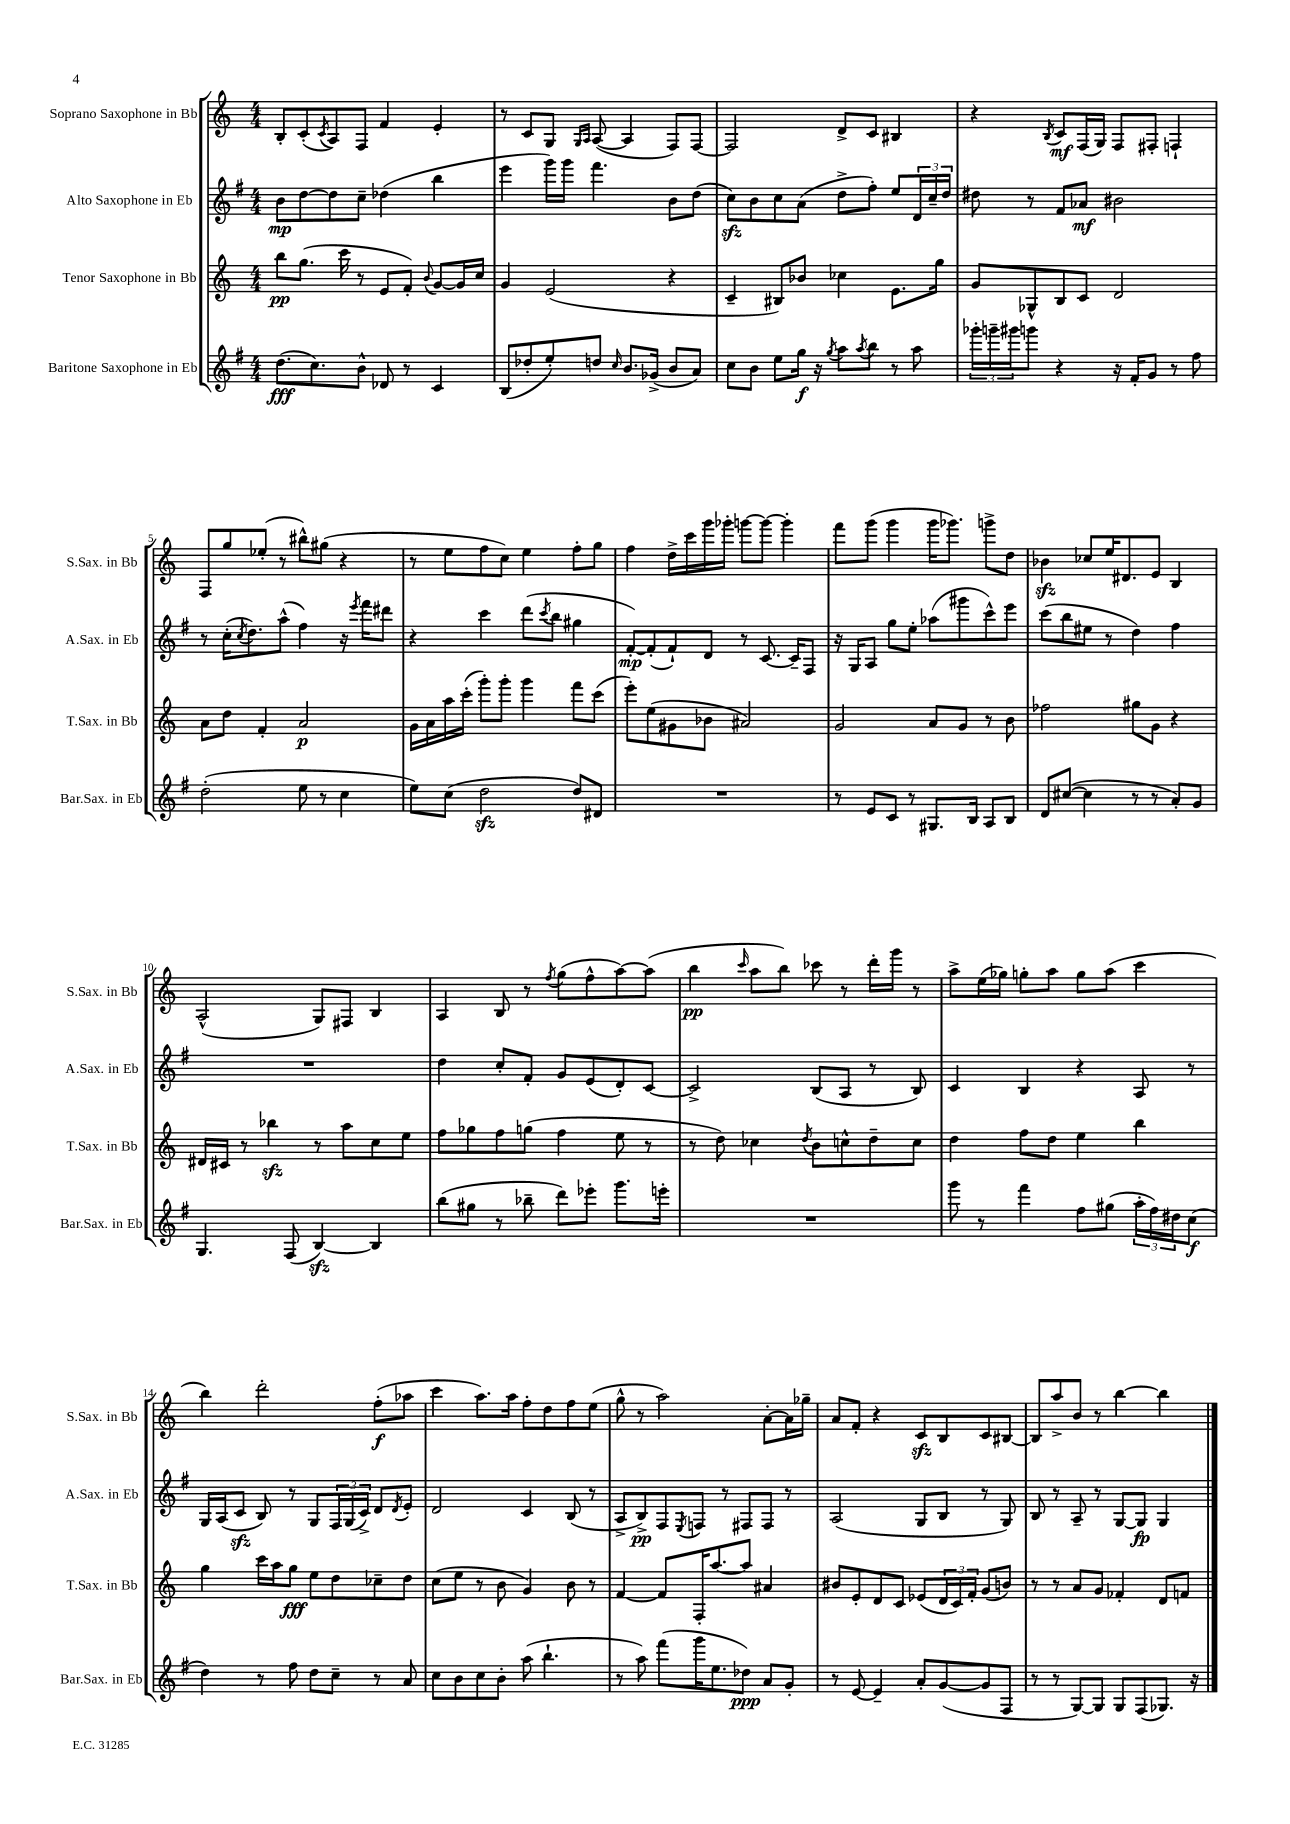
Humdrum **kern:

**kern	**dynam	**kern	**dynam	**kern	**dynam	**kern	**dynam
*part4	*part4	*part3	*part3	*part2	*part2	*part1	*part1
*staff4	*staff4	*staff3	*staff3	*staff2	*staff2	*staff1	*staff1
*I"Baritone Saxophone in Eb	*	*I"Tenor Saxophone in Bb	*	*I"Alto Saxophone in Eb	*	*I"Soprano Saxophone in Bb	*
*I'Bar.Sax. in Eb	*	*I'T.Sax. in Bb	*	*I'A.Sax. in Eb	*	*I'S.Sax. in Bb	*
*clefG2	*	*clefG2	*	*clefG2	*	*clefG2	*
*k[f#]	*	*k[]	*	*k[f#]	*	*k[]	*
*M4/4	*	*M4/4	*	*M4/4	*	*M4/4	*
=1	=1	=1	=1	=1	=1	=1	=1
(8.dd\L	fff	8bb\L	pp	8b\L	mp	8B'/L	.
.	.	(8.gg\J	.	[8dd\	.	(8c'/	.
8.cc\)	.	.	.	.	.	.	.
.	.	.	.	.	.	8qc/	.
.	.	.	.	8dd\]	.	8A/)	.
.	.	16ccc\	.	.	.	.	.
8b^^\J	.	8r	.	8cc~\J	.	8F/J	.
8d-X/	.	8e/L	.	(4dd-X\	.	4f/	.
8r	.	8f'/J)	.	.	.	.	.
.	.	8qqb/	.	.	.	.	.
4c/	.	[8g/L	.	4bb\	.	4e'/	.
.	.	16g/L]	.	.	.	.	.
.	.	16cc/JJ	.	.	.	.	.
=2	=2	=2	=2	=2	=2	=2	=2
(8B/L	.	4g/	.	4eee\	.	8r	.
8dd-X'/	.	.	.	.	.	8c/L	.
8ee'/)	.	(2e/	.	16ggg\LL)	.	8G/J	.
.	.	.	.	16ggg\JJ	.	.	.
.	.	.	.	.	.	16qqG/LL	.
.	.	.	.	.	.	16qqA/JJ	.
8ddn/J	.	.	.	4.fff#\	.	([8A/	.
16qqcc/	.	.	.	.	.	.	.
8.b/L	.	.	.	.	.	4A/]	.
(16g-X^/Jk	.	.	.	.	.	.	.
8b/L	.	4r	.	8b\L	.	8F/L)	.
8a/J)	.	.	.	(8dd\J	.	[8F/J	.
=3	=3	=3	=3	=3	=3	=3	=3
8cc\L	.	4c~/	.	8cczz\L)	.	2F/]	.
8b\J	.	.	.	8b\	.	.	.
8ee\L	.	8B#X/L)	.	8cc\	.	.	.
16gg\Jk	f	8b-X/J	.	(8a\J	.	.	.
16r	.	.	.	.	.	.	.
8qgg/	.	.	.	.	.	.	.
8aa\L	.	4cc-X\	.	8dd^\L	.	8d^/L	.
8qaa/	.	.	.	.	.	.	.
8bb\J	.	.	.	8ff#'\J)	.	8c/J	.
8r	.	8.e\L	.	8ee/L	.	4B#X/	.
8aa\	.	.	.	24d/L	.	.	.
.	.	.	.	24cc~/	.	.	.
.	.	16gg\Jk	.	.	.	.	.
.	.	.	.	24dd/JJ	.	.	.
=4	=4	=4	=4	=4	=4	=4	=4
24ggg-X'\LL	.	8g/L	.	8dd#X\	.	4r	.
24gggn~\	.	.	.	.	.	.	.
24ggg#X\J	.	.	.	.	.	.	.
8gggn\J	.	8G-X^^/	.	8r	.	.	.
.	.	.	.	.	.	8qB/	.
4r	.	8B/	.	8f#/L	.	8c/L	mf
.	.	8c/J	.	8a-X/J	mf	(16F/L	.
.	.	.	.	.	.	16G/JJ)	.
16r	.	2d/	.	2b#X\	.	8F/L	.
16f#'/KL	.	.	.	.	.	.	.
8g/J	.	.	.	.	.	8F#X'/J	.
8r	.	.	.	.	.	4Fn`/	.
8ff#\	.	.	.	.	.	.	.
!!LO:LB:g=z
=5	=5	=5	=5	=5	=5	=5	=5
(2dd'\	.	8a\L	.	8r	.	8F/L	.
.	.	8dd\J	.	(16cc'\KL	.	8gg/	.
.	.	.	.	8qcc/	.	.	.
.	.	.	.	8.dd\)	.	.	.
.	.	4f'/	.	.	.	(8ee-X'/J	.
.	.	.	.	(8aa^^\J	.	8r	.
8ee\	.	2a/	p	4ff#\)	.	8bb#X^^\L)	.
8r	.	.	.	.	.	(8gg#X\J	.
4cc\	.	.	.	16r	.	4r	.
.	.	.	.	8qeee/	.	.	.
.	.	.	.	16fff#\KL	.	.	.
.	.	.	.	8ddd#X\J	.	.	.
=6	=6	=6	=6	=6	=6	=6	=6
8ee\L)	.	16g\LL	.	4r	.	8r	.
.	.	16a\	.	.	.	.	.
(8cc\J	.	16aa\	.	.	.	8ee\L	.
.	.	(16ccc'\JJ	.	.	.	.	.
2ddzz\	.	8ggg'\L)	.	4ccc\	.	8ff\	.
.	.	8ggg'\J	.	.	.	8cc\J)	.
.	.	4ggg\	.	(8ddd\L	.	4ee\	.
.	.	.	.	8qccc/	.	.	.
.	.	.	.	8bb\J	.	.	.
8dd/L)	.	8fff\L	.	4gg#X\	.	8ff'\L	.
8d#X/J	.	(8ccc\J	.	.	.	8gg\J	.
=7	=7	=7	=7	=7	=7	=7	=7
1r	.	8eee'\L)	.	[8f#'/L)	mp	4ff\	.
.	.	(8ee\	.	(8f#'/]	.	.	.
.	.	8g#X\	.	8f#`/)	.	16dd^\LL	.
.	.	.	.	.	.	16ccc\	.
.	.	8b-X\J	.	8d/J	.	16ggg\	.
.	.	.	.	.	.	16ggg-X'\JJ	.
.	.	2a#X/)	.	8r	.	[8gggn\L	.
.	.	.	.	[8.c/	.	8ggg\J_	.
.	.	.	.	.	.	4ggg'\]	.
.	.	.	.	16c~/KL]	.	.	.
.	.	.	.	8F#/J	.	.	.
=8	=8	=8	=8	=8	=8	=8	=8
8r	.	2g/	.	16r	.	8fff\L	.
.	.	.	.	16G/KL	.	.	.
8e/L	.	.	.	8A/J	.	(8ggg\J	.
8c/J	.	.	.	8gg\L	.	4ggg\	.
8r	.	.	.	8ee'\J	.	.	.
8.G#X/L	.	8a/L	.	(8aa-X\L	.	16ggg\KL	.
.	.	.	.	.	.	8.ggg-X\J)	.
.	.	8g/J	.	8ggg#X\	.	.	.
16B/Jk	.	.	.	.	.	.	.
8A/L	.	8r	.	8ccc^^\)	.	8gggn^\L	.
8B/J	.	8b\	.	8eee\J	.	8dd\J	.
=9	=9	=9	=9	=9	=9	=9	=9
8d/L	.	2ff-X\	.	(8ccc\L	.	4b-Xzz\	.
([8cc#X/J	.	.	.	8bb\	.	.	.
4cc#\]	.	.	.	8ee#X\J	.	8cc-X/L	.
.	.	.	.	8r	.	16ee/K	.
.	.	.	.	.	.	8.d#X/	.
8r	.	8gg#X\L	.	4dd\)	.	.	.
8r	.	8g\J	.	.	.	8e/J	.
8a'/L)	.	4r	.	4ff#\	.	4B/	.
8g/J	.	.	.	.	.	.	.
!!LO:LB:g=z
=10	=10	=10	=10	=10	=10	=10	=10
4.G/	.	16d#X/LL	.	1r	.	(2A^^/	.
.	.	16c#X/JJ	.	.	.	.	.
.	.	8r	.	.	.	.	.
.	.	4bb-Xzz\	.	.	.	.	.
(8F#/	.	.	.	.	.	.	.
[4Bzz/)	.	8r	.	.	.	8G/L)	.
.	.	8aa\L	.	.	.	8F#X/J	.
4B/]	.	8cc\	.	.	.	4B/	.
.	.	8ee\J	.	.	.	.	.
=11	=11	=11	=11	=11	=11	=11	=11
(8bb\L	.	8ff\L	.	4dd\	.	4A/	.
8gg#X\J	.	8gg-X\	.	.	.	.	.
8r	.	8ff\	.	8cc'/L	.	8B/	.
8bb-X~\	.	(8ggn\J	.	8f#'/J	.	8r	.
.	.	.	.	.	.	8qff/	.
8ddd\L)	.	4ff\	.	8g/L	.	(8gg\L	.
8eee-X'\J	.	.	.	(8e/	.	8ff^^\	.
8.ggg\L	.	8ee\	.	8d'/)	.	[8aa\)	.
.	.	8r	.	[8c/J	.	(8aa\J]	.
16eeen'\Jk	.	.	.	.	.	.	.
=12	=12	=12	=12	=12	=12	=12	=12
1r	.	8r	.	2c^/]	.	4bb\	pp
.	.	8dd\)	.	.	.	.	.
.	.	.	.	.	.	16qqccc/	.
.	.	4cc-X\	.	.	.	8aa\L	.
.	.	.	.	.	.	8bb\J)	.
.	.	8qdd/	.	.	.	.	.
.	.	8b\L	.	(8B/L	.	8ccc-X\	.
.	.	8ccn^^\	.	8A/J	.	8r	.
.	.	8dd~\	.	8r	.	16ddd'\LL	.
.	.	.	.	.	.	16ggg\JJ	.
.	.	8cc\J	.	8B/)	.	8r	.
=13	=13	=13	=13	=13	=13	=13	=13
8ggg\	.	4dd\	.	4c/	.	8aa^\L	.
8r	.	.	.	.	.	(16ee\L	.
.	.	.	.	.	.	16gg-X\JJ)	.
4fff#\	.	8ff\L	.	4B/	.	8ggn'\L	.
.	.	8dd\J	.	.	.	8aa\J	.
8ff#\L	.	4ee\	.	4r	.	8gg\L	.
(8gg#X\J	.	.	.	.	.	(8aa\J	.
24aa'\LL	.	4bb\	.	8A/	.	4ccc\	.
24ff#\)	.	.	.	.	.	.	.
24dd#X\J	.	.	.	.	.	.	.
(8cc\J	f	.	.	8r	.	.	.
!!LO:LB:g=z
=14	=14	=14	=14	=14	=14	=14	=14
4dd\)	.	4gg\	.	16G/LL	.	4bb\)	.
.	.	.	.	(16A/J	.	.	.
.	.	.	.	8czz/J	.	.	.
8r	.	16ccc\LL	.	8B/)	.	2ddd'\	.
.	.	16aa\J	.	.	.	.	.
8ff#\	.	8gg\J	fff	8r	.	.	.
8dd\L	.	8ee\L	.	8G/L	.	.	.
8cc~\J	.	8dd\	.	24F#/L	.	.	.
.	.	.	.	(24G/	.	.	.
.	.	.	.	24c^/JJ)	.	.	.
8r	.	8cc-X~\	.	8d/L	.	(8ff'\L	f
.	.	.	.	8qd/	.	.	.
8a/	.	8dd\J	.	8e'/J	.	8aa-X\J	.
=15	=15	=15	=15	=15	=15	=15	=15
8cc\L	.	(8cc\L	.	2d/	.	4ccc\	.
8b\	.	8ee\J	.	.	.	.	.
8cc\	.	8r	.	.	.	8.aa\L)	.
8b'\J	.	8b\	.	.	.	.	.
.	.	.	.	.	.	16aa\Jk	.
(8aa\	.	4g/)	.	4c/	.	8ff'\L	.
4.bb`\	.	.	.	.	.	8dd\	.
.	.	8b\	.	(8B/	.	8ff\	.
.	.	8r	.	8r	.	(8ee\J	.
=16	=16	=16	=16	=16	=16	=16	=16
8r	.	[4f/	.	8A^/L	.	8gg^^\	.
8aa\)	.	.	.	8B^/)	pp	8r	.
(8fff#\L	.	8f/L]	.	8F#/	.	2aa\)	.
.	.	.	.	8qE/	.	.	.
16ggg\K	.	16F'/K	.	8Fn/J	.	.	.
8.ee\	.	[8.aa/	.	.	.	.	.
.	.	.	.	8r	.	.	.
8dd-X\J)	ppp	8aa/J]	.	8F#X/L	.	.	.
8a/L	.	4a#X/	.	8F#/J	.	[8a'\L	.
8g'/J	.	.	.	8r	.	16a\L]	.
.	.	.	.	.	.	16gg-X~\JJ	.
=17	=17	=17	=17	=17	=17	=17	=17
8r	.	8b#X/L	.	(2A/	.	8a/L	.
[8e/	.	8e'/	.	.	.	8f'/J	.
4e~/]	.	8d/	.	.	.	4r	.
.	.	8c/J	.	.	.	.	.
8a'/L	.	(8e-X/L	.	8G/L	.	8czz/L	.
([8g/	.	24d/L	.	8B/J	.	8B/	.
.	.	24c/)	.	.	.	.	.
.	.	24f'/JJ	.	.	.	.	.
8g/]	.	(8g/L	.	8r	.	8c/	.
8F#/J	.	8bn/J)	.	8G/)	.	[8B#X/J	.
=18	=18	=18	=18	=18	=18	=18	=18
8r	.	8r	.	8B/	.	8B#/L]	.
8r	.	8r	.	8r	.	8aa^/	.
[8G/L)	.	8a/L	.	8A~/	.	8b/J	.
8G/J]	.	8g/J	.	8r	.	8r	.
8G/L	.	4f-X'/	.	[8G/L	.	[4bb\	.
(8F#/	.	.	.	8G/J]	fp	.	.
8.G-X/J)	.	8d/L	.	4G/	.	4bb\]	.
.	.	8fn/J	.	.	.	.	.
16r	.	.	.	.	.	.	.
==	==	==	==	==	==	==	==
*-	*-	*-	*-	*-	*-	*-	*-
